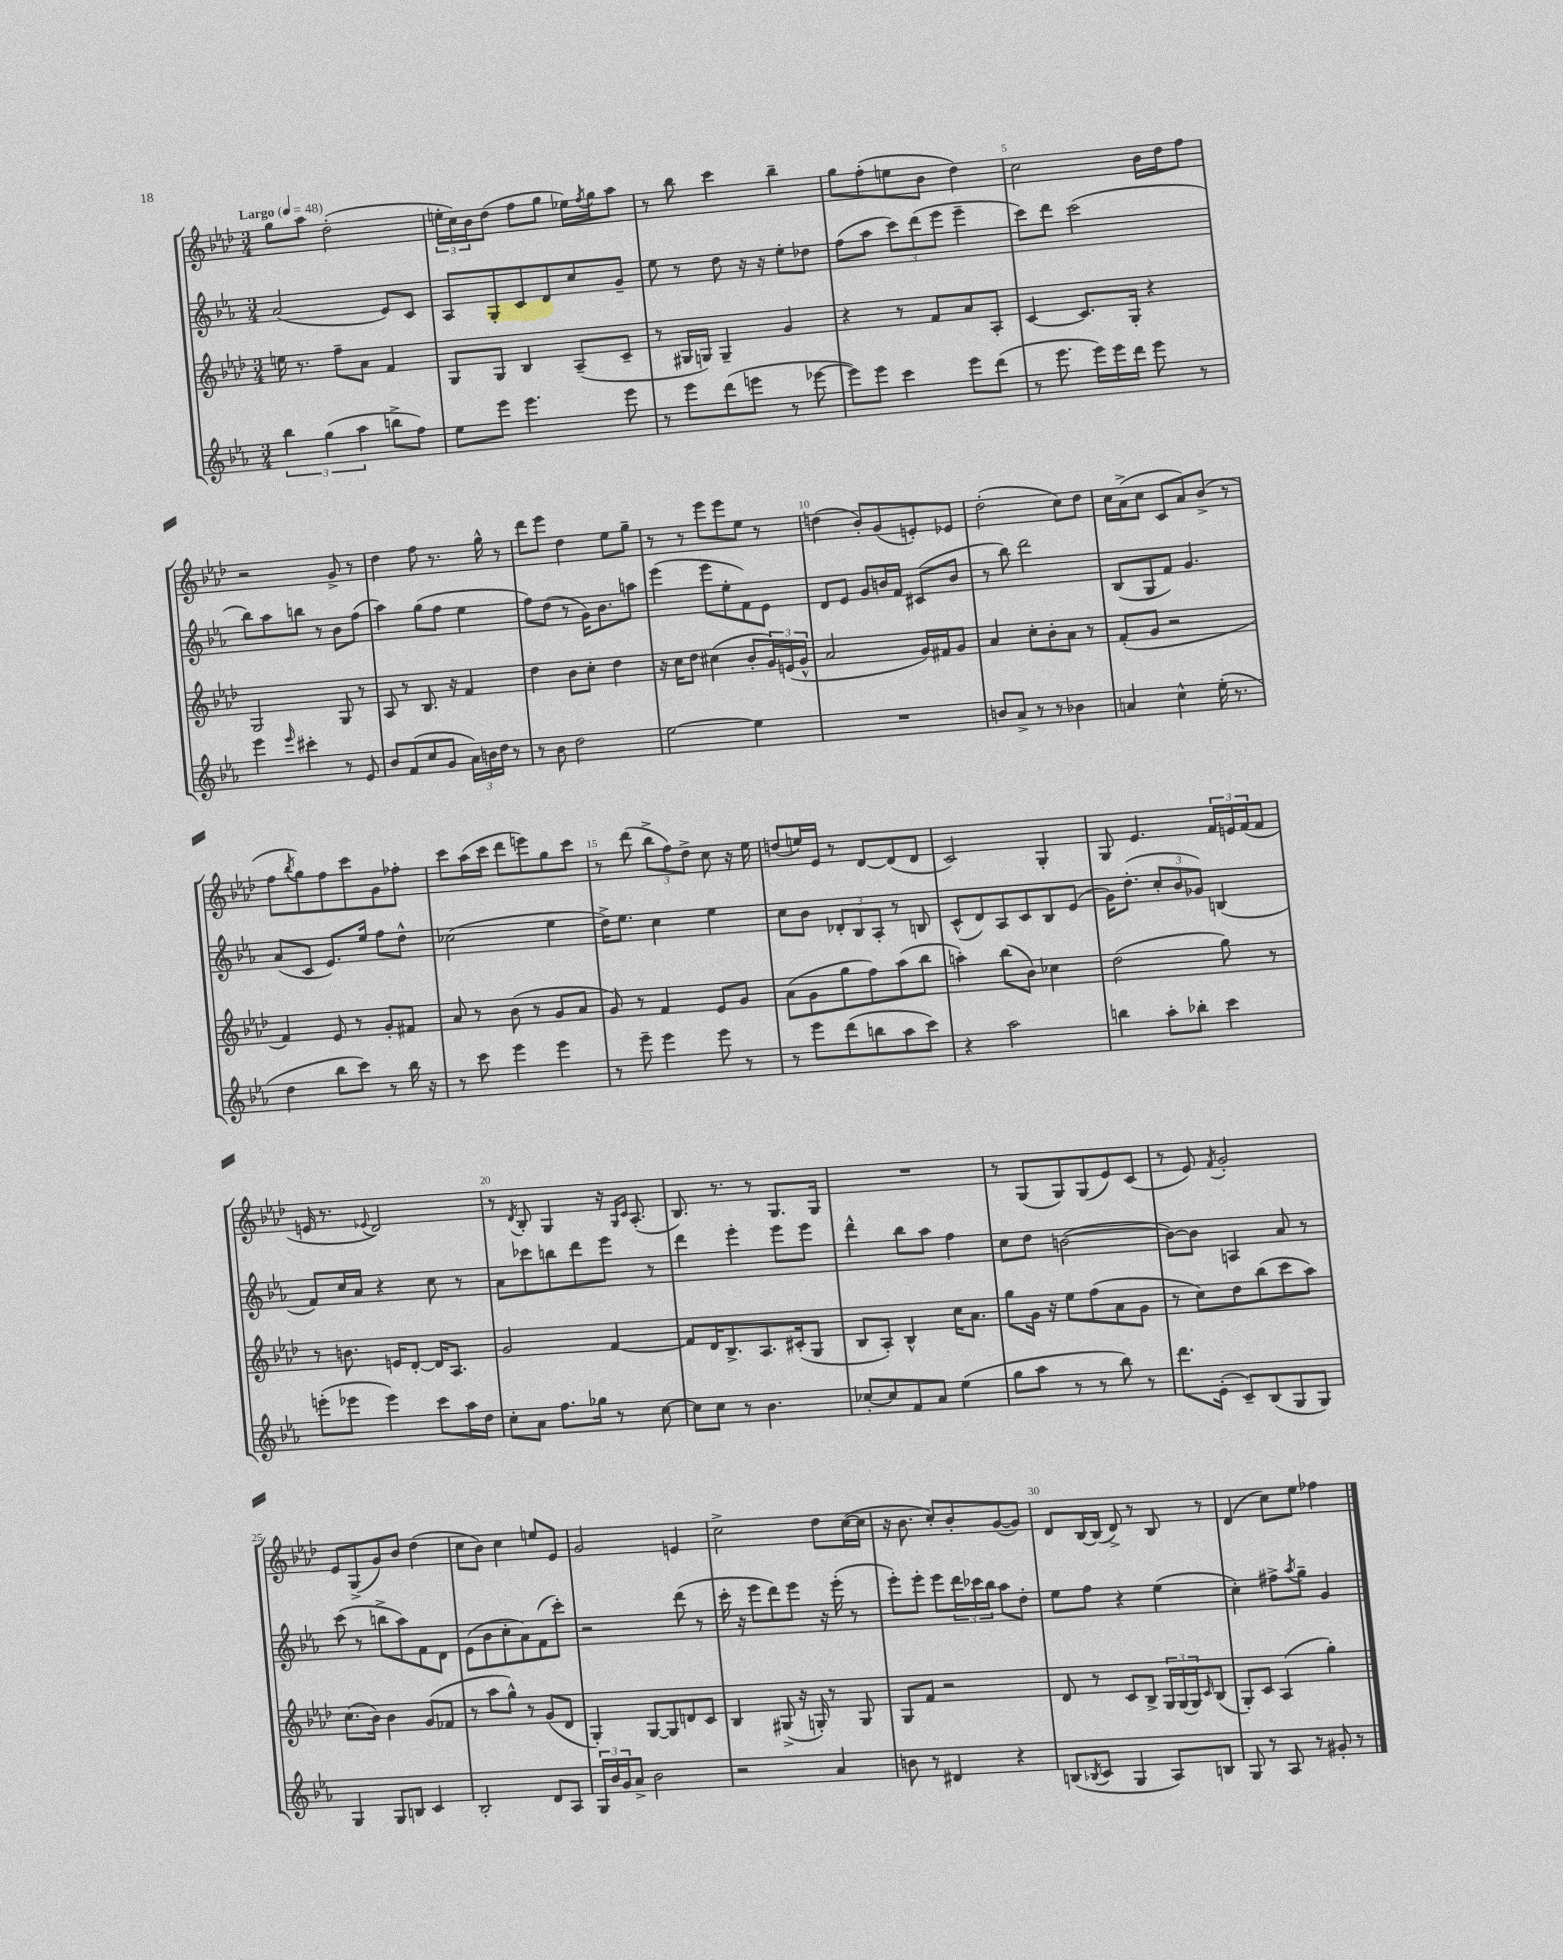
<<
\new StaffGroup <<
\new Staff = "s0" {
    \clef treble \key aes \major \numericTimeSignature \time 3/4 \tempo "Largo" 4 = 48
    g''8 aes''8 des''2-.( |
    \tuplet 3/2 { e''16-. c''16) bes'16 } des''8( f''8 g''8 ees''16) \acciaccatura { f''8 } g''16 aes''8 |
    r8 bes''8 c'''4 bes''4-- |
    g''8 f''8-.( e''8 bes'8 des''4) |
    c''2 bes'16 des''16 f''8 |
    r2 g'8-> r8 |
    des''4 f''8 r8. g''16-^ r8 |
    des'''8 ees'''8 des''4 ees''8 g''8-- |
    r8 r8 ees'''8 ees'''8 ees''8 r8 |
    d''4( bes'8-.) g'8( e'8-.) ees'8 |
    des''2-.( c''8) des''8 |
    c''16 aes'16->( c''8 c'8 aes'8) bes'8->( r8 |
    f''8 \acciaccatura { bes''8 } g''8) f''8 c'''8 g'8 fes''8-. |
    c'''8 aes''16( c'''16 des'''8 e'''8) g''8 c'''8 |
    r8 des'''8( \tuplet 3/2 { bes''8-> f''8) des''8-> } c''8 r16 ees''16 |
    d''8( e''16) ees'16 r8 des'8~ des'8( des'8 |
    c'2) g4-. |
    g8 ees'4. \tuplet 3/2 { f'16 e'16 f'16( } f'8 |
    e'16 r8. \appoggiatura { ees'8 } des'2) |
    r8 \acciaccatura { des'8 } bes8-. g4 r16 \grace { g16 c'16 } aes8.-.( |
    bes8.) r8. r8 g8. g16 |
    R2. |
    r8 g8( g8) g8( ees'8) c'8( |
    r8 ees'8) \acciaccatura { f'8 } g'2-. |
    ees'8 g8->( g'8) bes'8 des''4( |
    c''8 bes'8) c''4 e''8 ees'8 |
    g'2 e'4 |
    c''2-> des''8 c''16~( c''16 |
    r16 bes'8. c''8-.) bes'8-. g'8~( g'8) |
    des'8 bes16~ bes16( des'8->) r8 bes8 r8 |
    des'4( c''8) ees''8 fes''4 \bar "|." |
}
\new Staff = "s1" {
    \clef treble \key ees \major \numericTimeSignature \time 3/4
    aes'2( ees'8) c'8 |
    aes8 g8-. c'8 d'8 c''8 g'8-- |
    ees''8 r8 d''8 r16 r16 ees''8-. des''8 |
    f''8( aes''8 \tuplet 3/2 { c'''8) d'''8( ees'''8 } ees'''4-- |
    c'''8) d'''8 c'''2( |
    bes''8) aes''8 b''8 r8 bes'8 f''8( |
    aes''4) g''8( f''8 ees''4 |
    f''8) d''8( r8 g'16) bes'8. a''8 |
    ees'''4( ees'''8 ees''8-. f'8) ees'8 |
    d'8 ees'8 g'8 b'16 f'16 cis'8( b'8 |
    r8 bes''8) d'''2 |
    bes8( g8 f'8) g'4. |
    aes'8( c'8 ees'8.) ees''16 f''8 d''8-^ |
    ces''2( ees''4 |
    d''16->) ees''8. c''4 ees''4 |
    c''8 bes'8 \tuplet 3/2 { des'8-. bes8 aes8-. } r8 b8 |
    c'8-^( d'8) aes8 c'8 bes8 ees'8( |
    g'16) d''8.-.( \tuplet 3/2 { c''8-. bes'8 ges'8) } b4( |
    f'8) c''16 aes'16 r4 c''8 r8 |
    aes'8 ces'''8 b''8 d'''8 ees'''8 r8 |
    d'''4 ees'''4-. ees'''8 ees'''8 |
    d'''4-^ bes''8 aes''8 f''4 |
    c''8 d''8 b'2~( |
    b'8~) b'8 a4 aes'8 r8 |
    c'''8( r8 b''8-> aes''8) f'8 d'8 |
    ees'8( bes'8 c''8-. aes'8) f'8( c'''8-.) |
    r2 d'''8( r8 |
    c'''16-. r16 ees'''8 d'''8) ees'''8 r16 ees'''16-.( r8 |
    ees'''8-.) ees'''8-. ees'''8 \tuplet 3/2 { d'''16 ces'''16 bes''16 } aes''8 d''8-. |
    ees''8 f''8 r4 ees''4( |
    c''4-.) fis''8-> \acciaccatura { aes''8 } g''8-- g'4 \bar "|." |
}
\new Staff = "s2" {
    \clef treble \key aes \major \numericTimeSignature \time 3/4
    e''16 r8. f''8-- aes'8 f'4 |
    g8 g8 bes4 aes8--( c'8-- |
    r8 gis16 g16) g4-- g'4 |
    r4 r8 f'8 aes'8 aes8-. |
    c'4~ c'8. g16-. r4 |
    g2 g8 r8 |
    aes8 r8 bes8. r16 f'4 |
    des''4 bes'8 c''8-. des''4 |
    r16 c''16 des''8 cis''4( bes'8-. \tuplet 3/2 { g'16) e'16( g'16-^ } |
    aes'2 g'16) fis'16 g'8 |
    aes'4 c''8-. bes'8-. aes'8 r8 |
    f'8-.( g'8 r2 |
    f'4) ees'8 r8 g'8-. fis'8 |
    aes'8 r8 bes'8( r8 g'8 aes'8 |
    g'8) r8 f'4 ees'8 g'8 |
    aes'8( g'8 g''8 f''8) aes''8( bes''8 |
    a''4-.) bes''8( bes'8) ces''4 |
    des''2( g''8) r8 |
    r8 b'8. e'16 des'8~-. des'16 aes8. |
    g'2 f'4~ |
    f'8 des'16 bes8.-> aes8. cis'16-.( g8 |
    bes8 aes8-.) bes4-^ c''16 aes'8. |
    g''8 g'16 r16 ees''8 f''8( aes'8 g'8 |
    r8 c''8) des''8 bes''8( c'''8 aes''8) |
    c''8.( bes'16) bes'4 g'8( fes'8 |
    r8 aes''8 g''8-^) r8 g'8( des'8 |
    g4-.) g8~ g8 d'8 c'8 |
    bes4 gis8->( r16 g16-.) r8 g8 |
    g8 f'8 r2 |
    des'8 r8 c'8 bes8-> \tuplet 3/2 { g16 g16( g16) } \grace { c'16 } bes8( |
    g8-.) c'8 aes4( g''4-.) \bar "|." |
}
\new Staff = "s3" {
    \clef treble \key ees \major \numericTimeSignature \time 3/4
    \tuplet 3/2 { bes''4 g''4( aes''4 } b''8-> f''8) |
    ees''8 ees'''8 ees'''4. ees'''8 |
    r8 ees'''8 d'''8( e'''8 r8 ees'''8~ |
    ees'''8) ees'''8 c'''4 ees'''8 d'''8( |
    r8 ees'''8. ees'''16) ees'''16 d'''16 ees'''8 r8 |
    ees'''4 \grace { ees'''16 } cis'''4-. r8 ees'8 |
    bes'8 f'8( c''8 g'8 \tuplet 3/2 { aes'16) b'16 d''16 } r8 |
    r8 bes'8 d''2 |
    ees''2~ ees''4 |
    R2. |
    b'8 aes'8-> r8 r8 bes'4 |
    a'4 c''4-^ ees''16-.( r8. |
    d''4 bes''8 c'''8) r8 bes''16 r16 |
    r8 c'''8 ees'''4 ees'''4 |
    r8 ees'''8-- ees'''4 ees'''8 r8 |
    r8 ees'''8 d'''8( b''8 aes''8 c'''8) |
    r4 aes''2 |
    b''4 aes''8-. bes''8-. c'''4 |
    e'''8-.( ees'''8 ees'''4) c'''8 aes''16 d''16 |
    c''8-. aes'8 f''8. ges''16 r8 c''8~ |
    c''8 c''8 r8 bes'4. |
    ces''8~-. ces''8 f'8 aes'8 ees''4( |
    g''8 aes''8 r8 r8 bes''8) r8 |
    d'''8. ees'16-.( c'8--) bes8( g8 g8) |
    g4 g8 b8 c'4 |
    bes2-. d'8 aes8 |
    \tuplet 3/2 { g16 bes'16 g'16 } aes'8-> bes'2 |
    r2 aes'4 |
    b'8 r8 dis'4 r4 |
    b8( \acciaccatura { bes8 } c'8 g4 aes8) b8 |
    g8 r8 aes8 r8 gis'8-. r8 \bar "|." |
}
>>
>>
\layout { \context { \Score \override BarNumber.break-visibility = ##(#f #t #t) barNumberVisibility = #(every-nth-bar-number-visible 5) } }
